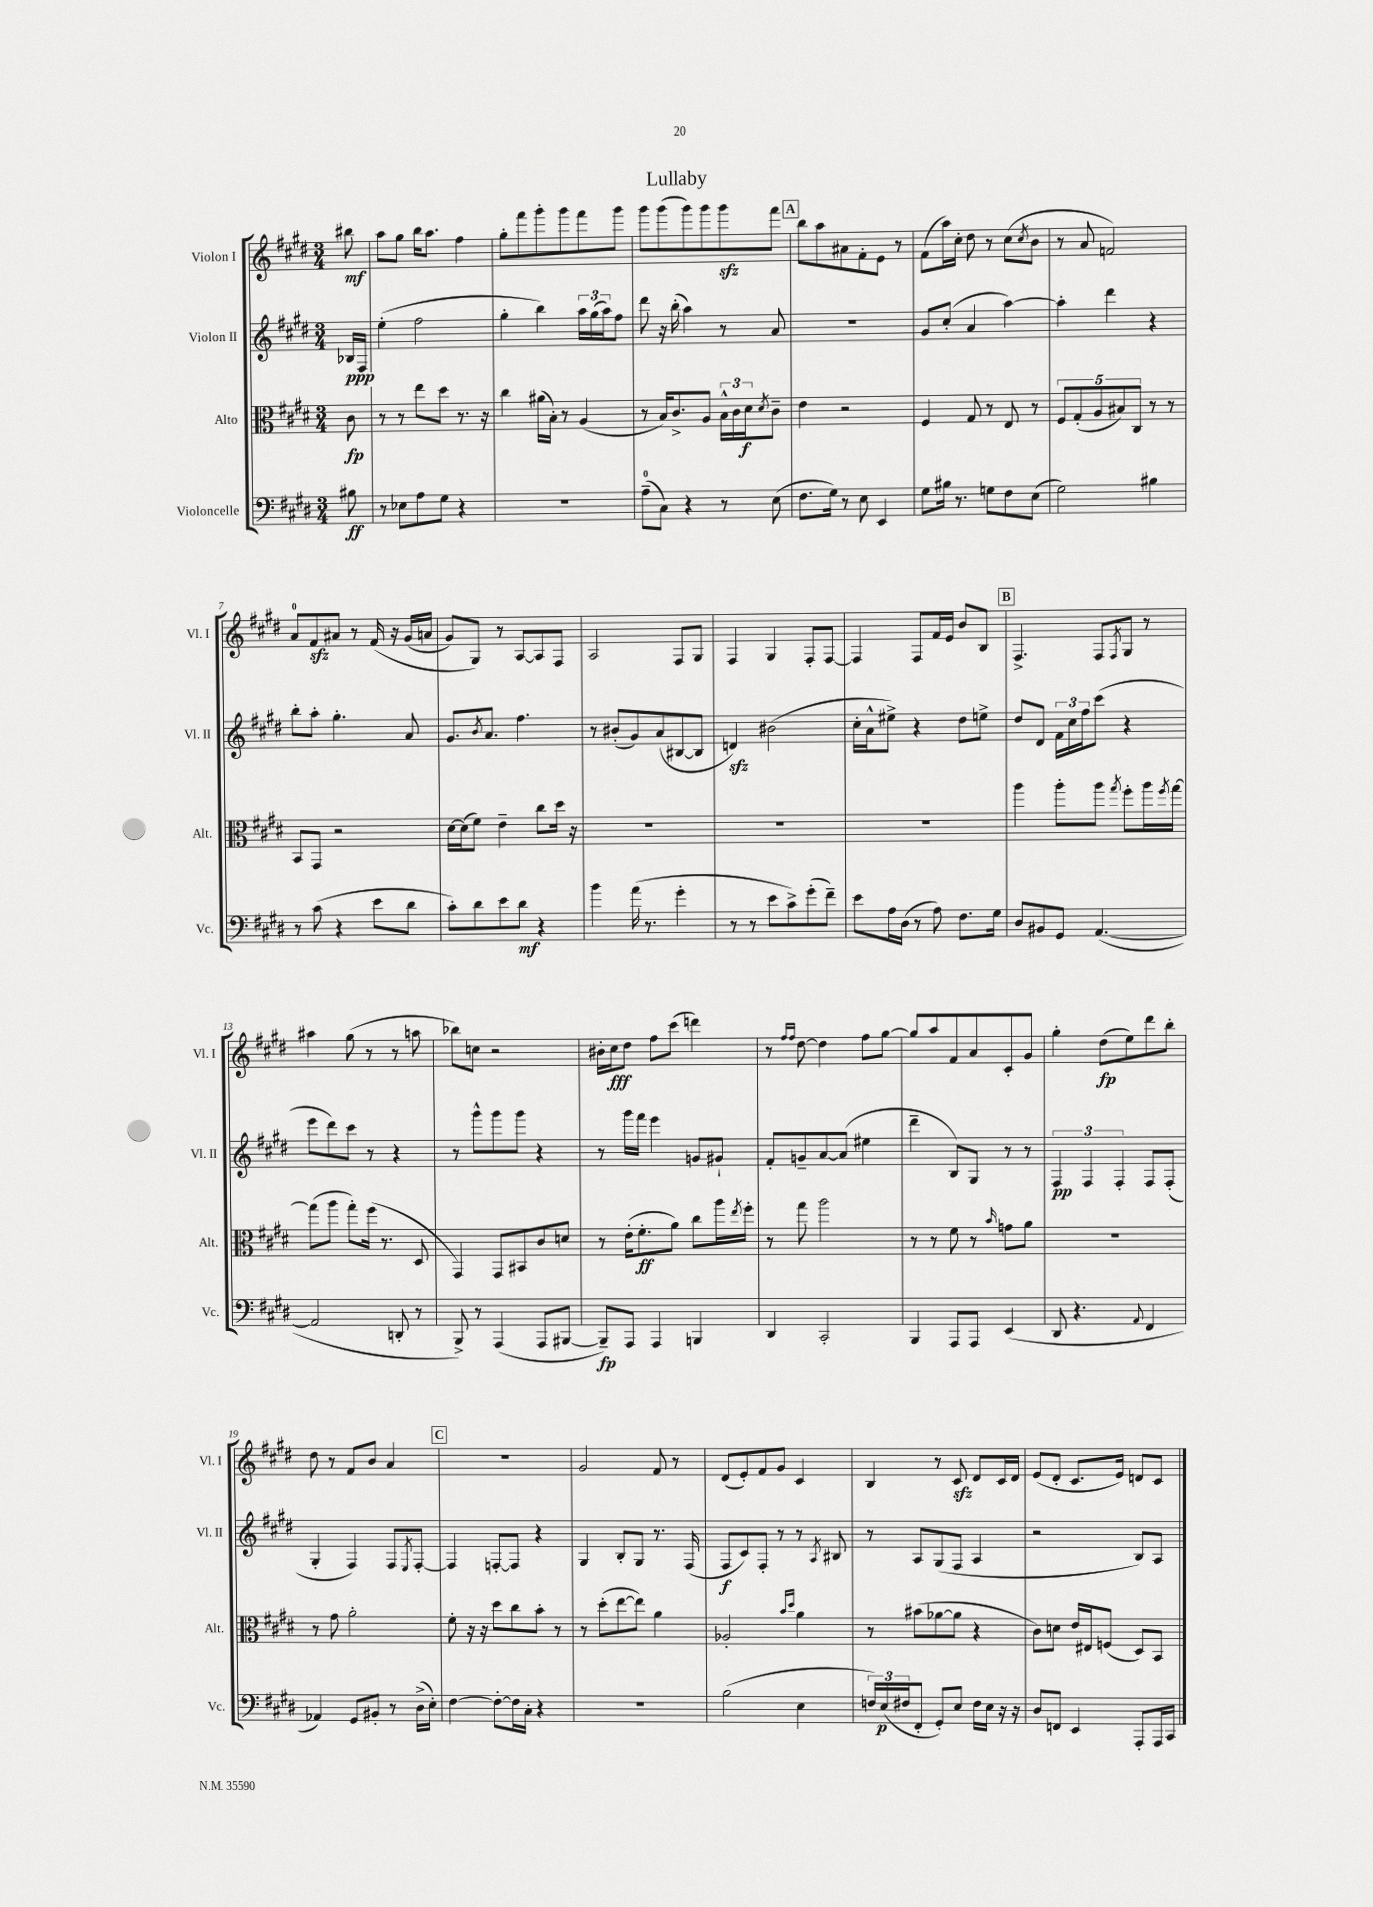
\header { title = "Lullaby" }
<<
\new StaffGroup <<
\new Staff = "s0" \with { instrumentName = "Violon I" shortInstrumentName = "Vl. I" } {
    \clef treble \key e \major \numericTimeSignature \time 3/4 \partial 8
    bis''8\mf |
    a''8 gis''8 b''16 a''8. fis''4 |
    gis''8-. fis'''8 gis'''8-. gis'''8 fis'''8 gis'''8 |
    gis'''8 gis'''8( gis'''8) gis'''8 gis'''8\sfz fis'''8 |
    \mark \markup { \box "A" } b''8 a''8 ais'8 fis'8-. e'8 r8 |
    fis'8( a''16) cis''16-. dis''8 r8 cis''8( \acciaccatura { cis''8 } b'8 |
    r8 a'8 f'2) |
    a'8-0 fis'8\sfz ais'8 r8 fis'16\( r16 gis'16( a'16 |
    gis'8) gis8\) r8 a8~ a8 fis8 |
    a2 fis8 gis8 |
    fis4 gis4 fis8-. fis8~ |
    fis4 fis8 fis'16 e'16 b'8 b8 |
    \mark \markup { \box "B" } fis4.-> fis8 \acciaccatura { fis8 } gis8 r8 |
    ais''4 gis''8( r8 r8 a''8 |
    bes''8) c''8 r2 |
    bis'16-. cis''16\fff dis''8 fis''8 cis'''8( d'''4) |
    r8 \grace { fis''16 fis''16 } dis''8~ dis''4 fis''8 gis''8~ |
    gis''8 a''8 fis'8 a'8 cis'8-. gis'8 |
    gis''4-. dis''8\fp( e''8) dis'''8 b''8-. |
    dis''8 r8 fis'8 b'8 a'4 |
    \mark \markup { \box "C" } R2. |
    gis'2 fis'8 r8 |
    dis'8( e'8-.) fis'8 gis'8 cis'4 |
    b4 r8 cis'8\sfz dis'8 cis'16 dis'16 |
    e'8( dis'8-. cis'8. e'16) d'8 cis'8 \bar "|." |
}
\new Staff = "s1" \with { instrumentName = "Violon II" shortInstrumentName = "Vl. II" } {
    \clef treble \key e \major \numericTimeSignature \time 3/4 \partial 8
    bes16\ppp fis16 |
    e''4-.( fis''2 |
    gis''4-. b''4) \tuplet 3/2 { a''16 gis''16( a''16) } fis''8 |
    dis'''8 r16 b''16-.( a''4) r8 a'8 |
    \mark \markup { \box "A" } R2. |
    gis'8 cis''8-.( a'4 a''4~) |
    a''4-. dis'''4 r4 |
    b''8-. a''8-. gis''4.-. a'8 |
    gis'8. \acciaccatura { b'8 } a'8. fis''4. |
    r8 bis'8-.( gis'8) a'8( bis8~ bis8 |
    d'4\sfz) bis'2( |
    cis''16-. a'16-^ eis''8->) r4 dis''8 e''8-> |
    \mark \markup { \box "B" } dis''8 dis'8 \tuplet 3/2 { fis'16 cis''16 fis''16 } cis'''8( r4 |
    e'''8 dis'''8) cis'''8 r8 r4 |
    r8 gis'''8-^ gis'''8 gis'''8 r4 |
    r8 gis'''16 fis'''16 e'''4 g'8 gis'8-! |
    fis'8-. g'8-- a'8~ a'8( eis''4 |
    dis'''4-- b8) gis8 r8 r8 |
    \tuplet 3/2 { fis4\pp fis4 fis4-. } fis8 fis8-.( |
    gis4-. fis4) fis8 \acciaccatura { e8 } fis8~-. |
    \mark \markup { \box "C" } fis4 f8~-. f8 r4 |
    gis4 b8-. gis8 r8. fis16( |
    fis8\f cis'8) fis8-. r8 r8 \acciaccatura { a8 } bis8 |
    r8 a8 gis8( fis8 a4 |
    r2 b8) a8 \bar "|." |
}
\new Staff = "s2" \with { instrumentName = "Alto" shortInstrumentName = "Alt." } {
    \clef alto \key e \major \numericTimeSignature \time 3/4 \partial 8
    cis'8\fp |
    r8 r8 e''8 dis''8 r8. r16 |
    cis''4 ais'16( b16-.) r8 a4( |
    r8 b16) cis'8.-> a8 \tuplet 3/2 { b16-^ cis'16 dis'16\f } \acciaccatura { dis'8 } cis'8-- |
    \mark \markup { \box "A" } e'4 r2 |
    fis4 gis8 r8 e8 r8 |
    \tuplet 5/4 { fis8 gis8-.( a8 bis8) cis8 } r8 r8 |
    b,8 gis,8 r2 |
    dis'16~ dis'16( fis'8) e'4-- cis''8 dis''16 r16 |
    R2. |
    R2. |
    R2. |
    \mark \markup { \box "B" } a''4 a''8-. a''8 \acciaccatura { gis''8 } fis''8-. a''16 \acciaccatura { fis''8 } gis''16~ |
    gis''8( a''8 gis''8-.) fis''16( r8. dis8 |
    gis,4) gis,8 bis,8 cis'8 d'8 |
    r8 e'16-.( fis'8.-.\ff a'8) cis''8 a''16 \acciaccatura { e''8 } fis''16-. |
    r8 gis''8 a''2 |
    r8 r8 fis'8 r8 \grace { b'16 } g'8 a'8 |
    R2. |
    r8 gis'8 a'2-. |
    \mark \markup { \box "C" } fis'8-. r16 r16 dis''8 cis''8 b'8-. r8 |
    r8 dis''8-.( e''8~ e''8) a'4 |
    aes2-. \grace { b'16 dis''16 } a'4 |
    r8 bis'8( aes'8~ aes'8 r4 |
    cis'8) d'8 e'16 eis16 f8( dis8) b,8 \bar "|." |
}
\new Staff = "s3" \with { instrumentName = "Violoncelle" shortInstrumentName = "Vc." } {
    \clef bass \key e \major \numericTimeSignature \time 3/4 \partial 8
    bis8\ff |
    r8 ees8 a8 gis8 r4 |
    R2. |
    a8-0--( cis8) r4 r8 e8( |
    \mark \markup { \box "A" } fis8. gis16) r8 e8 e,4 |
    gis8 bis16 r8. g8 fis8 e8( |
    gis2) bis4 |
    r8 cis'8( r4 e'8 dis'8 |
    cis'8-.) dis'8 e'8 dis'8\mf r4 |
    b'4 a'16( r8. gis'4-. |
    r8 r8 e'8 cis'8->) gis'8-.( fis'8--) |
    e'8 a16 dis16( r8 a8) fis8. gis16 |
    \mark \markup { \box "B" } dis8 bis,8 gis,8 a,4.~( |
    a,2 d,8-. r8 |
    b,,8->) r8 a,,4( a,,8 bis,,8~ |
    bis,,8--\fp) a,,8 a,,4 b,,4 |
    dis,4 cis,2-. |
    b,,4 a,,8 a,,8 e,4( |
    dis,8 r4. \appoggiatura { a,8 } fis,4 |
    aes,4) gis,8 bis,8-. r8 dis16->( e16-.) |
    \mark \markup { \box "C" } fis4~ fis8~-. fis16 cis16-. r4 |
    R2. |
    b2( e4 |
    \tuplet 3/2 { f16) e16\p( fis16 } fis,8-. gis,8-.) e8 fis16 e16 r16 r16 |
    dis8 f,8 e,4 a,,8-. a,,16 cis,16 \bar "|." |
}
>>
>>
